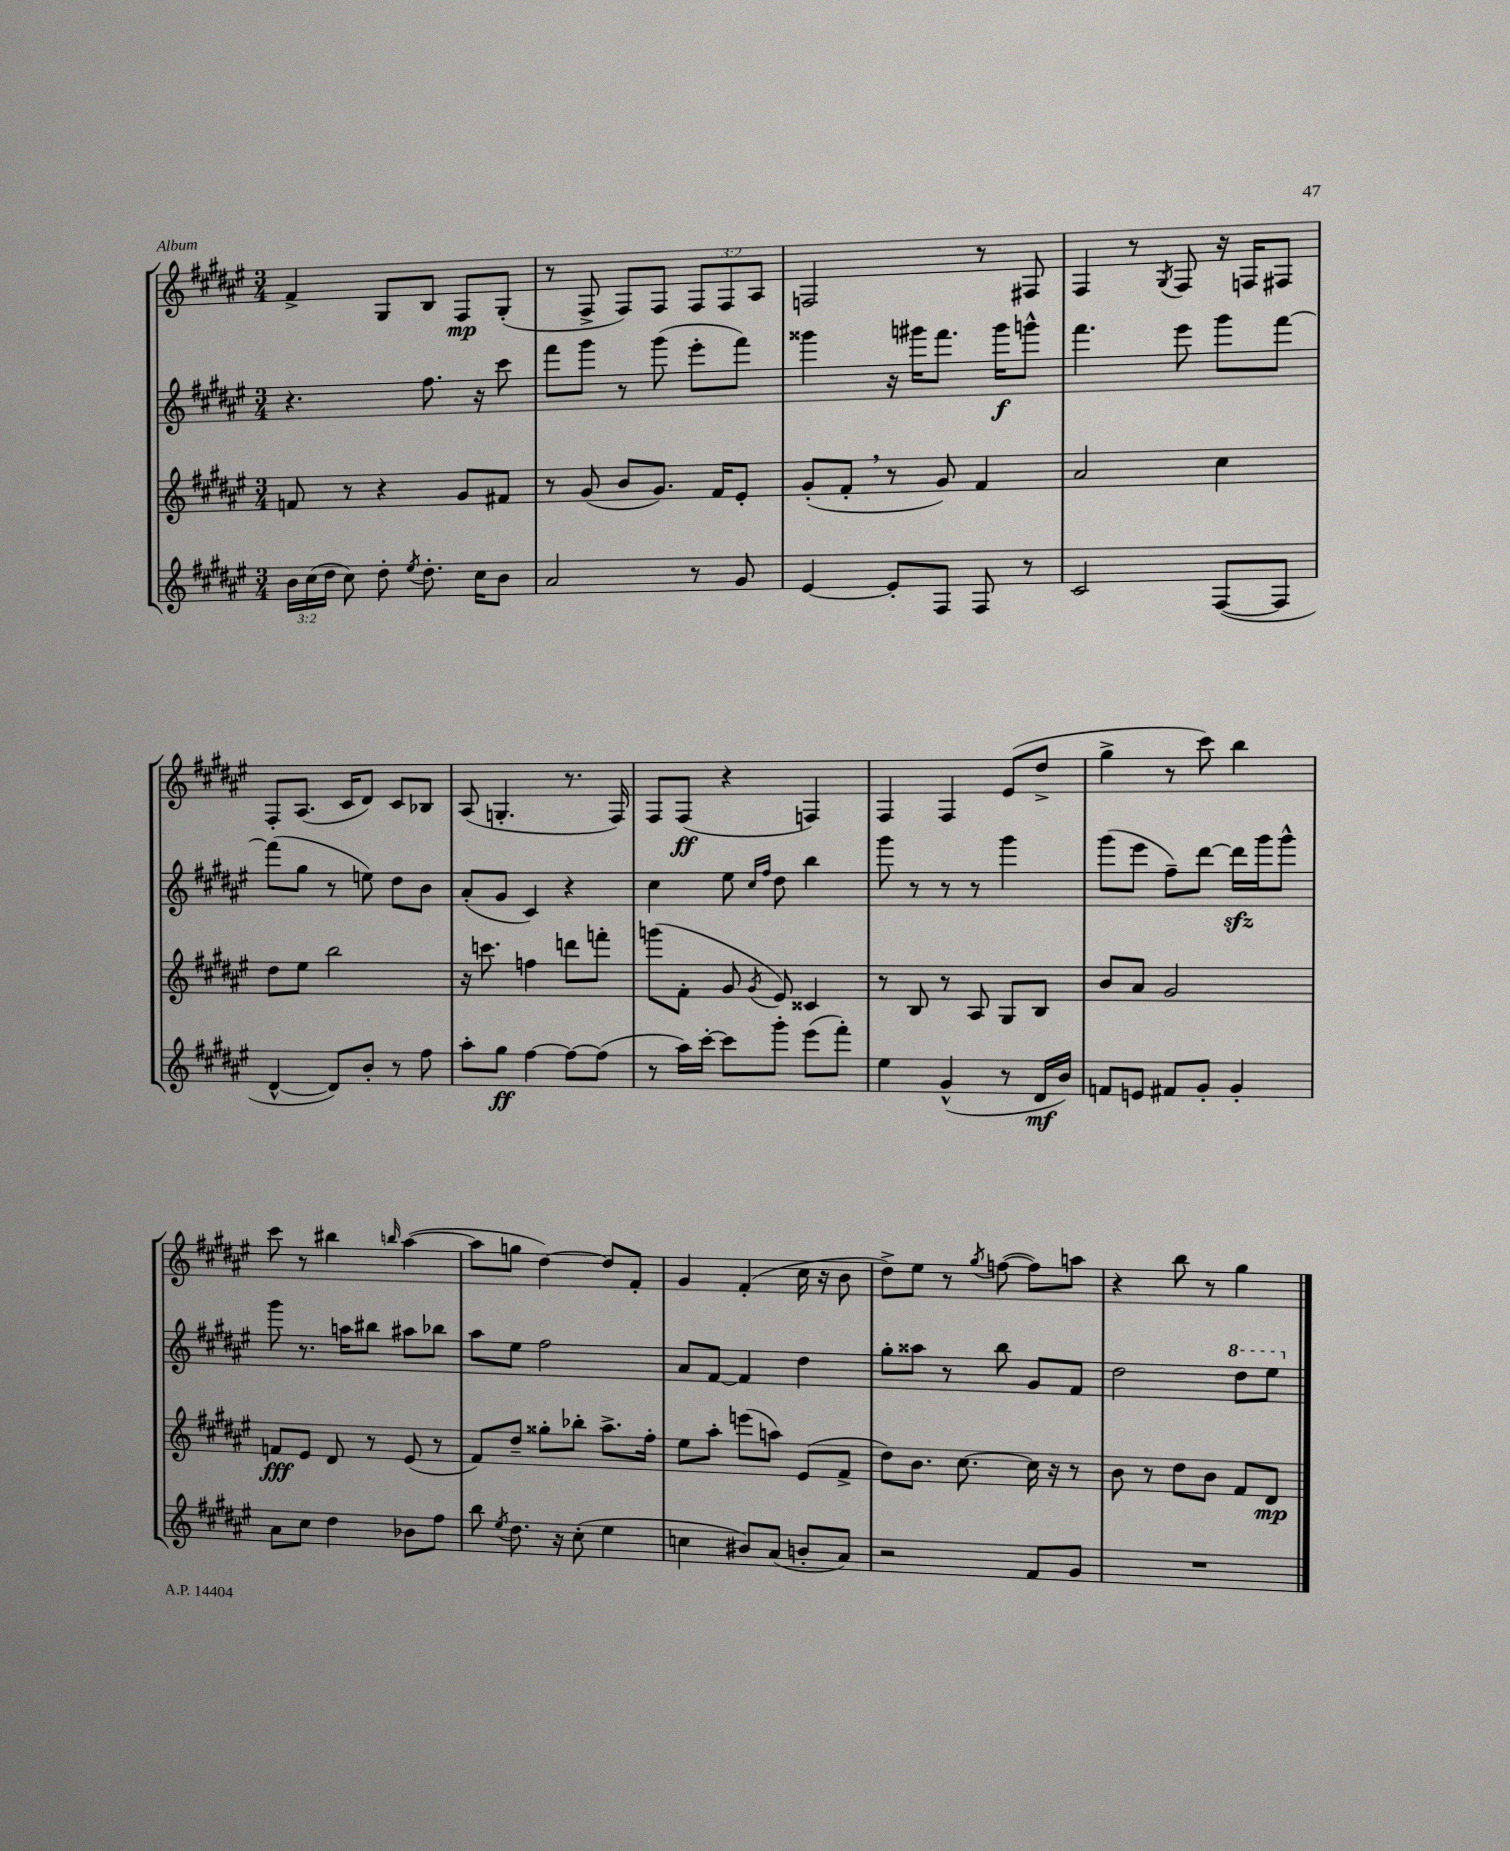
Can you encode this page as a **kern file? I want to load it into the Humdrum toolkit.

**kern	**kern	**kern	**kern
*staff4	*staff3	*staff2	*staff1
*clefG2	*clefG2	*clefG2	*clefG2
*k[f#c#g#d#a#e#]	*k[f#c#g#d#a#e#]	*k[f#c#g#d#a#e#]	*k[f#c#g#d#a#e#]
*M3/4	*M3/4	*M3/4	*M3/4
24b	8f	4.r	4f#^
(24cc#	.	.	.
24dd#	.	.	.
8cc#)	8r	.	.
8dd#'	4r	.	8G#
8qee#	.	.	.
8.dd#'	.	8.ff#	8B
.	8g#	.	8F#
16cc#	.	16r	.
8b	8f#	8ccc#	(8G#'
=	=	=	=
2a#	8r	8fff#	8r
.	(8g#	8ggg#	8F#^
.	8b	8r	8F#)
.	8.g#)	(8ggg#	8F#
8r	.	8eee#'	12F#
.	16f#	.	.
.	.	.	12F#
8g#	8e#'	8fff#)	.
.	.	.	12A#
=	=	=	=
[4e#	(8g#'	4ggg##	2F
.	8f#'	.	.
8e#']	8r	16r	.
.	.	16ggg#	.
8F#	8g#)	8.fff#	.
8F#	4f#	.	8r
.	.	16ggg#	.
8r	.	8ggg^^	8F#
=	=	=	=
2c#	2a#	4.fff#	4F#
.	.	.	8r
.	.	.	8qG#
.	.	8eee#	8F#
([8F#	4cc#	8ggg#	16r
.	.	.	16F
8F#]	.	[8fff#	8F#
=	=	=	=
[4d#^^	8dd#	(8fff#]	8F#'
.	8ee#	8gg#	(8.A#
8d#])	2bb	8r	.
.	.	.	16c#
8b'	.	8ee)	8d#)
8r	.	8dd#	8c#
8ff#	.	8b	8B-
=	=	=	=
8aa#'	16r	(8a#'	(8A#
.	8.ccc	.	.
8gg#	.	8g#	4.G'
[4ff#	4ff	4c#)	.
8ff#_	8ddd	4r	8.r
(8ff#]	8fff'	.	.
.	.	.	16F#)
=	=	=	=
8r	(8ggg	4cc#	8F#
16aa#)	8f#'	.	(8F#
[16ccc#'	.	.	.
8ccc#]	8g#	8ee#	4r
.	.	16qqcc#	.
.	8qg#	16qqff#	.
8ggg#'	8e#)	8dd#	.
(8eee#	4c##	4bb	4F)
8fff#')	.	.	.
=	=	=	=
4ee#	8r	8ggg#	4F#
.	8B	8r	.
(4g#^^	8r	8r	4F#
.	8A#	8r	.
8r	8G#	4ggg#	(8e#
16d#	8B	.	8dd#^
16b)	.	.	.
=	=	=	=
8f	8b	(8ggg#	4gg#^
8e	8a#	8eee#	.
8f#	2g#	8ff#~)	8r
8g#'	.	[8ddd#	8ccc#)
4g#'	.	16ddd#]	4bb
.	.	16ggg#	.
.	.	8ggg#^^	.
=	=	=	=
8a#	8f	8ggg#	8ccc#
8cc#	8e#	8.r	8r
4dd#	8d#	.	4bb#
.	.	16aa	.
.	8r	8bb#	.
.	.	.	16qqbb
8b-	(8e#	8aa#	([4aa#
8ff#	8r	8bb-	.
=	=	=	=
8bb	8f#)	8aa#	8aa#]
8qee#	.	.	.
8.dd#	8dd#~	8ee#	8gg
.	8gg##'	2ff#	[4dd#)
16r	.	.	.
(8cc#'	8bb-'	.	.
4ee#	8.aa#^	.	8dd#]
.	.	.	8f#'
.	16ff#'	.	.
=	=	=	=
4cc	8ee#	8a#	4g#
.	8aa#'	[8f#	.
8b#)	(8eee	4f#]	(4f#'
(8a#	8aa)	.	.
8b'	(8e#	4dd#	16cc#
.	.	.	16r
8a#)	8f#^	.	8b
=	=	=	=
2r	8dd#)	8gg#'	8dd#^)
.	8.b	8aa##	8ee#
.	.	8r	8r
.	[8.cc#	.	.
.	.	.	8qgg#
.	.	8bb	([8ff
8f#	16cc#]	8g#	8ff])
.	16r	.	.
8g#	8r	8f#	8aa
=	=	=	=
2.r	8b	2dd#	4r
.	8r	.	.
.	8dd#	.	8bb
.	8b	.	8r
.	8f#	8ddd#	4gg#
.	8d#	8eee#	.
==	==	==	==
*-	*-	*-	*-
